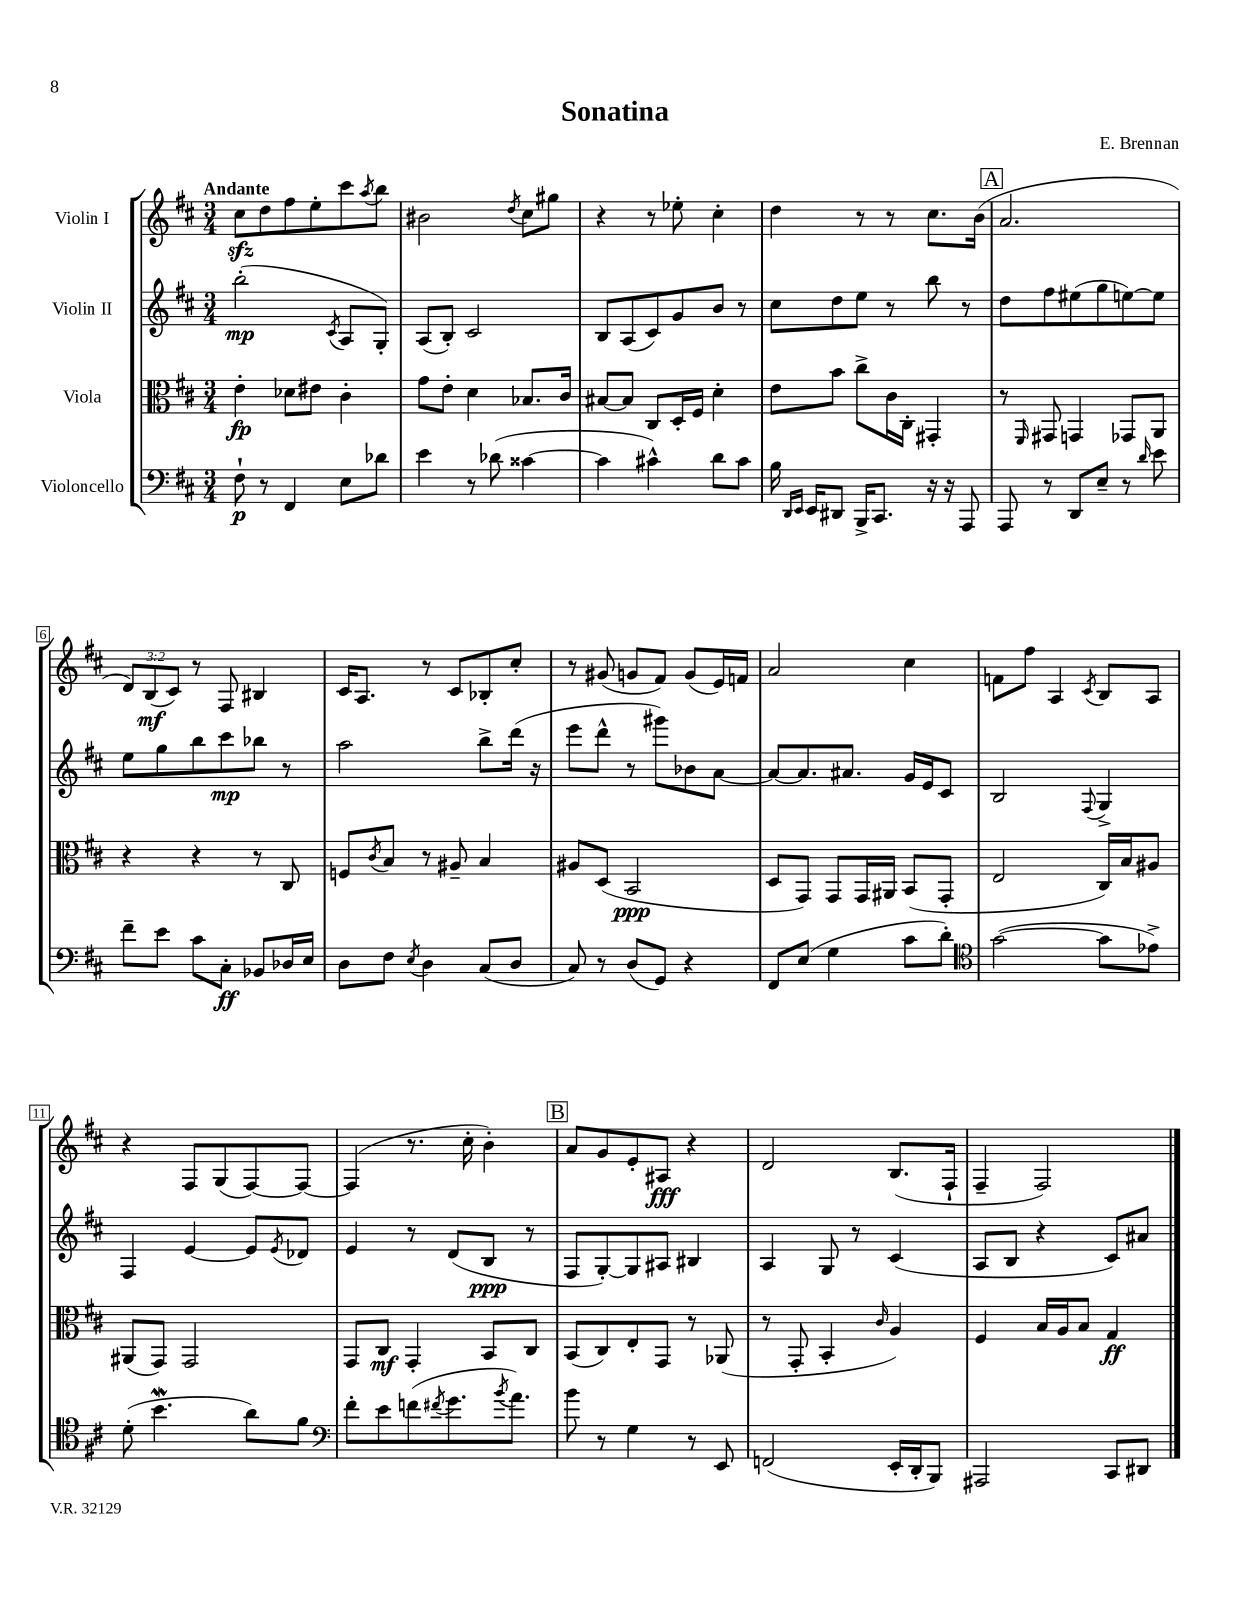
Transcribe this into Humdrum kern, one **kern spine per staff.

**kern	**dynam	**kern	**dynam	**kern	**dynam	**kern	**dynam
*part4	*part4	*part3	*part3	*part2	*part2	*part1	*part1
*staff4	*staff4	*staff3	*staff3	*staff2	*staff2	*staff1	*staff1
*I"Violoncello	*	*I"Viola	*	*I"Violin II	*	*I"Violin I	*
*clefF4	*	*clefC3	*	*clefG2	*	*clefG2	*
*k[f#c#]	*	*k[f#c#]	*	*k[f#c#]	*	*k[f#c#]	*
*M3/4	*	*M3/4	*	*M3/4	*	*M3/4	*
=1	=1	=1	=1	=1	=1	=1	=1
!	!	!	!	!	!	!LO:TX:a:B:t=Andante	!
8F#`\	p	4e'\	fp	(2bb'\	mp	8cc#zz\L	.
8r	.	.	.	.	.	8dd\	.
4FF#/	.	8d-X\L	.	.	.	8ff#\	.
.	.	8e#X\J	.	.	.	8ee'\	.
.	.	.	.	8qc#/	.	.	.
8E\L	.	4c#'\	.	8A/L	.	8ccc#\	.
.	.	.	.	.	.	8qaa/	.
8d-X\J	.	.	.	8G'/J)	.	8bb\J	.
=2	=2	=2	=2	=2	=2	=2	=2
4e\	.	8g\L	.	(8A/L	.	2b#X\	.
.	.	8e'\J	.	8B'/J)	.	.	.
8r	.	4d\	.	2c#/	.	.	.
(8d-X\	.	.	.	.	.	.	.
.	.	.	.	.	.	8qdd/	.
[4c##X\	.	8.B-X/L	.	.	.	8cc#\L	.
.	.	.	.	.	.	8gg#X\J	.
.	.	16c#/Jk	.	.	.	.	.
=3	=3	=3	=3	=3	=3	=3	=3
4c##\]	.	[8B#X/L	.	8B/L	.	4r	.
.	.	8B#/J]	.	(8A/	.	.	.
4c#X^^\)	.	8C#/L	.	8c#/)	.	8r	.
.	.	16D'/L	.	8g/	.	8ee-X'\	.
.	.	16F#/JJ	.	.	.	.	.
8d\L	.	4d'\	.	8b/J	.	4cc#'\	.
8c#\J	.	.	.	8r	.	.	.
=4	=4	=4	=4	=4	=4	=4	=4
16B\	.	8e\L	.	8cc#\L	.	4dd\	.
16qqDD/LL	.	.	.	.	.	.	.
16qqEE/JJ	.	.	.	.	.	.	.
16EE/KL	.	.	.	.	.	.	.
8DD#X/J	.	8b\J	.	8dd\	.	.	.
16BBB^/KL	.	8cc#^\L	.	8ee\J	.	8r	.
8.CC#/J	.	.	.	.	.	.	.
.	.	16c#\L	.	8r	.	8r	.
.	.	16C#'\JJ	.	.	.	.	.
16r	.	4GG#X'/	.	8bb\	.	8.cc#\L	.
16r	.	.	.	.	.	.	.
8AAA/	.	.	.	8r	.	.	.
.	.	.	.	.	.	(16b\Jk	.
!!LO:REH:place=s1:t=A
=5	=5	=5	=5	=5	=5	=5	=5
8AAA/	.	8r	.	8dd\L	.	2.a/	.
.	.	16qqFF#/	.	.	.	.	.
8r	.	8GG#X/	.	8ff#\	.	.	.
8DD/L	.	4GGn/	.	(8ee#X\	.	.	.
8E~/J	.	.	.	8gg\	.	.	.
8r	.	8GG-X/L	.	[8een\)	.	.	.
16qqd/	.	.	.	.	.	.	.
8e\	.	8AA/J	.	8ee\J]	.	.	.
!!LO:LB:g=z
=6	=6	=6	=6	=6	=6	=6	=6
8f#~\L	.	4r	.	8ee\L	.	12d/L)	.
.	.	.	.	.	.	(12B/	mf
8e\J	.	.	.	8gg\	.	.	.
.	.	.	.	.	.	12c#/J)	.
8c#\L	.	4r	.	8bb\	.	8r	.
8C#'\J	ff	.	.	8ccc#\	mp	8F#/	.
8BB-X/L	.	8r	.	8bb-X\J	.	4B#X/	.
16D-X/L	.	8C#/	.	8r	.	.	.
16E/JJ	.	.	.	.	.	.	.
=7	=7	=7	=7	=7	=7	=7	=7
8D\L	.	8Fn/L	.	2aa\	.	16c#/KL	.
.	.	.	.	.	.	8.A/J	.
.	.	8qc#/	.	.	.	.	.
8F#\J	.	8B/J	.	.	.	.	.
8qE/	.	.	.	.	.	.	.
4D\	.	8r	.	.	.	8r	.
.	.	8A#X~/	.	.	.	8c#/L	.
(8C#/L	.	4B/	.	8bb^\L	.	8B-X'/	.
8D/J	.	.	.	(16ddd\Jk	.	8cc#'/J	.
.	.	.	.	16r	.	.	.
=8	=8	=8	=8	=8	=8	=8	=8
8C#/)	.	8A#X/L	.	8eee\L	.	8r	.
8r	.	(8D/J	.	8ddd^^\J	.	(8g#X/	.
(8D/L	.	2BB/	ppp	8r	.	8gn/L	.
8GG/J)	.	.	.	8ggg#X\L)	.	8f#/J)	.
4r	.	.	.	8b-X\	.	(8g/L	.
.	.	.	.	[8a\J	.	16e/L)	.
.	.	.	.	.	.	16fn/JJ	.
=9	=9	=9	=9	=9	=9	=9	=9
8FF#/L	.	8D/L	.	8a/L_	.	2a/	.
(8E/J	.	8GG/J)	.	8.a/]	.	.	.
4G\	.	8GG/L	.	.	.	.	.
.	.	.	.	8.a#X/J	.	.	.
.	.	16GG/L	.	.	.	.	.
.	.	16AA#X/JJ	.	.	.	.	.
8c#\L	.	(8BB/L	.	16g/LL	.	4cc#\	.
.	.	.	.	16e/J	.	.	.
8d'\J)	.	8GG'/J	.	8c#/J	.	.	.
=10	=10	=10	=10	=10	=10	=10	=10
*clefC4	*	*	*	*	*	*	*
([2g\	.	2E/	.	2B/	.	8fn\L	.
.	.	.	.	.	.	8ff#\J	.
.	.	.	.	.	.	4A/	.
.	.	.	.	8qqF#/	.	8qc#/	.
8g\L]	.	16C#/LL)	.	4G^/	.	8B/L	.
.	.	16B/J	.	.	.	.	.
8e-X^\J)	.	8A#X/J	.	.	.	8A/J	.
!!LO:LB:g=z
=11	=11	=11	=11	=11	=11	=11	=11
(8d'\	.	(8AA#X/L	.	4F#/	.	4r	.
4.bW\	.	8GG/J)	.	.	.	.	.
.	.	2GG/	.	[4e/	.	8F#/L	.
.	.	.	.	.	.	(8G/	.
8a\L)	.	.	.	8e/L]	.	[8F#/)	.
.	.	.	.	8qe/	.	.	.
8f#\J	.	.	.	8d-X/J	.	8F#/J_	.
=12	=12	=12	=12	=12	=12	=12	=12
*clefF4	*	*	*	*	*	*	*
8f#'\L	.	8GG/L	.	4e/	.	(4F#/]	.
8e\	.	8C#/J	mf	.	.	.	.
(8fn\	.	4GG'/	.	8r	.	8.r	.
8qf#X/	.	.	.	.	.	.	.
8.g\	.	.	.	(8d/L	.	.	.
.	.	.	.	.	.	16cc#'\	.
.	.	8BB/L	.	8B/J	ppp	4b'\)	.
8qb/	.	.	.	.	.	.	.
8.a\J)	.	.	.	.	.	.	.
.	.	8C#/J	.	8r	.	.	.
!!LO:REH:place=s1:t=B
=13	=13	=13	=13	=13	=13	=13	=13
8b\	.	(8BB/L	.	8F#/L	.	8a/L	.
8r	.	8C#/)	.	[8G'/)	.	8g/	.
4G\	.	8E'/	.	8G/]	.	8e'/	.
.	.	8GG/J	.	8A#X/J	.	8A#X/J	fff
8r	.	8r	.	4B#X/	.	4r	.
8EE/	.	(8AA-X/	.	.	.	.	.
=14	=14	=14	=14	=14	=14	=14	=14
(2FFn/	.	8r	.	4A/	.	2d/	.
.	.	8GG'/	.	.	.	.	.
.	.	4BB'/	.	8G/	.	.	.
.	.	.	.	8r	.	.	.
.	.	16qqc#/	.	.	.	.	.
16EE'/LL	.	4A/)	.	(4c#/	.	(8.B/L	.
16DD'/J	.	.	.	.	.	.	.
8BBB/J)	.	.	.	.	.	.	.
.	.	.	.	.	.	16F#`/Jk	.
=15	=15	=15	=15	=15	=15	=15	=15
2AAA#X/	.	4F#/	.	8A/L	.	4F#~/	.
.	.	.	.	8B/J	.	.	.
.	.	16B/LL	.	4r	.	2F#/)	.
.	.	16A/J	.	.	.	.	.
.	.	8B/J	.	.	.	.	.
8CC#/L	.	4G/	ff	8c#/L)	.	.	.
8DD#X/J	.	.	.	8a#X/J	.	.	.
==	==	==	==	==	==	==	==
*-	*-	*-	*-	*-	*-	*-	*-
